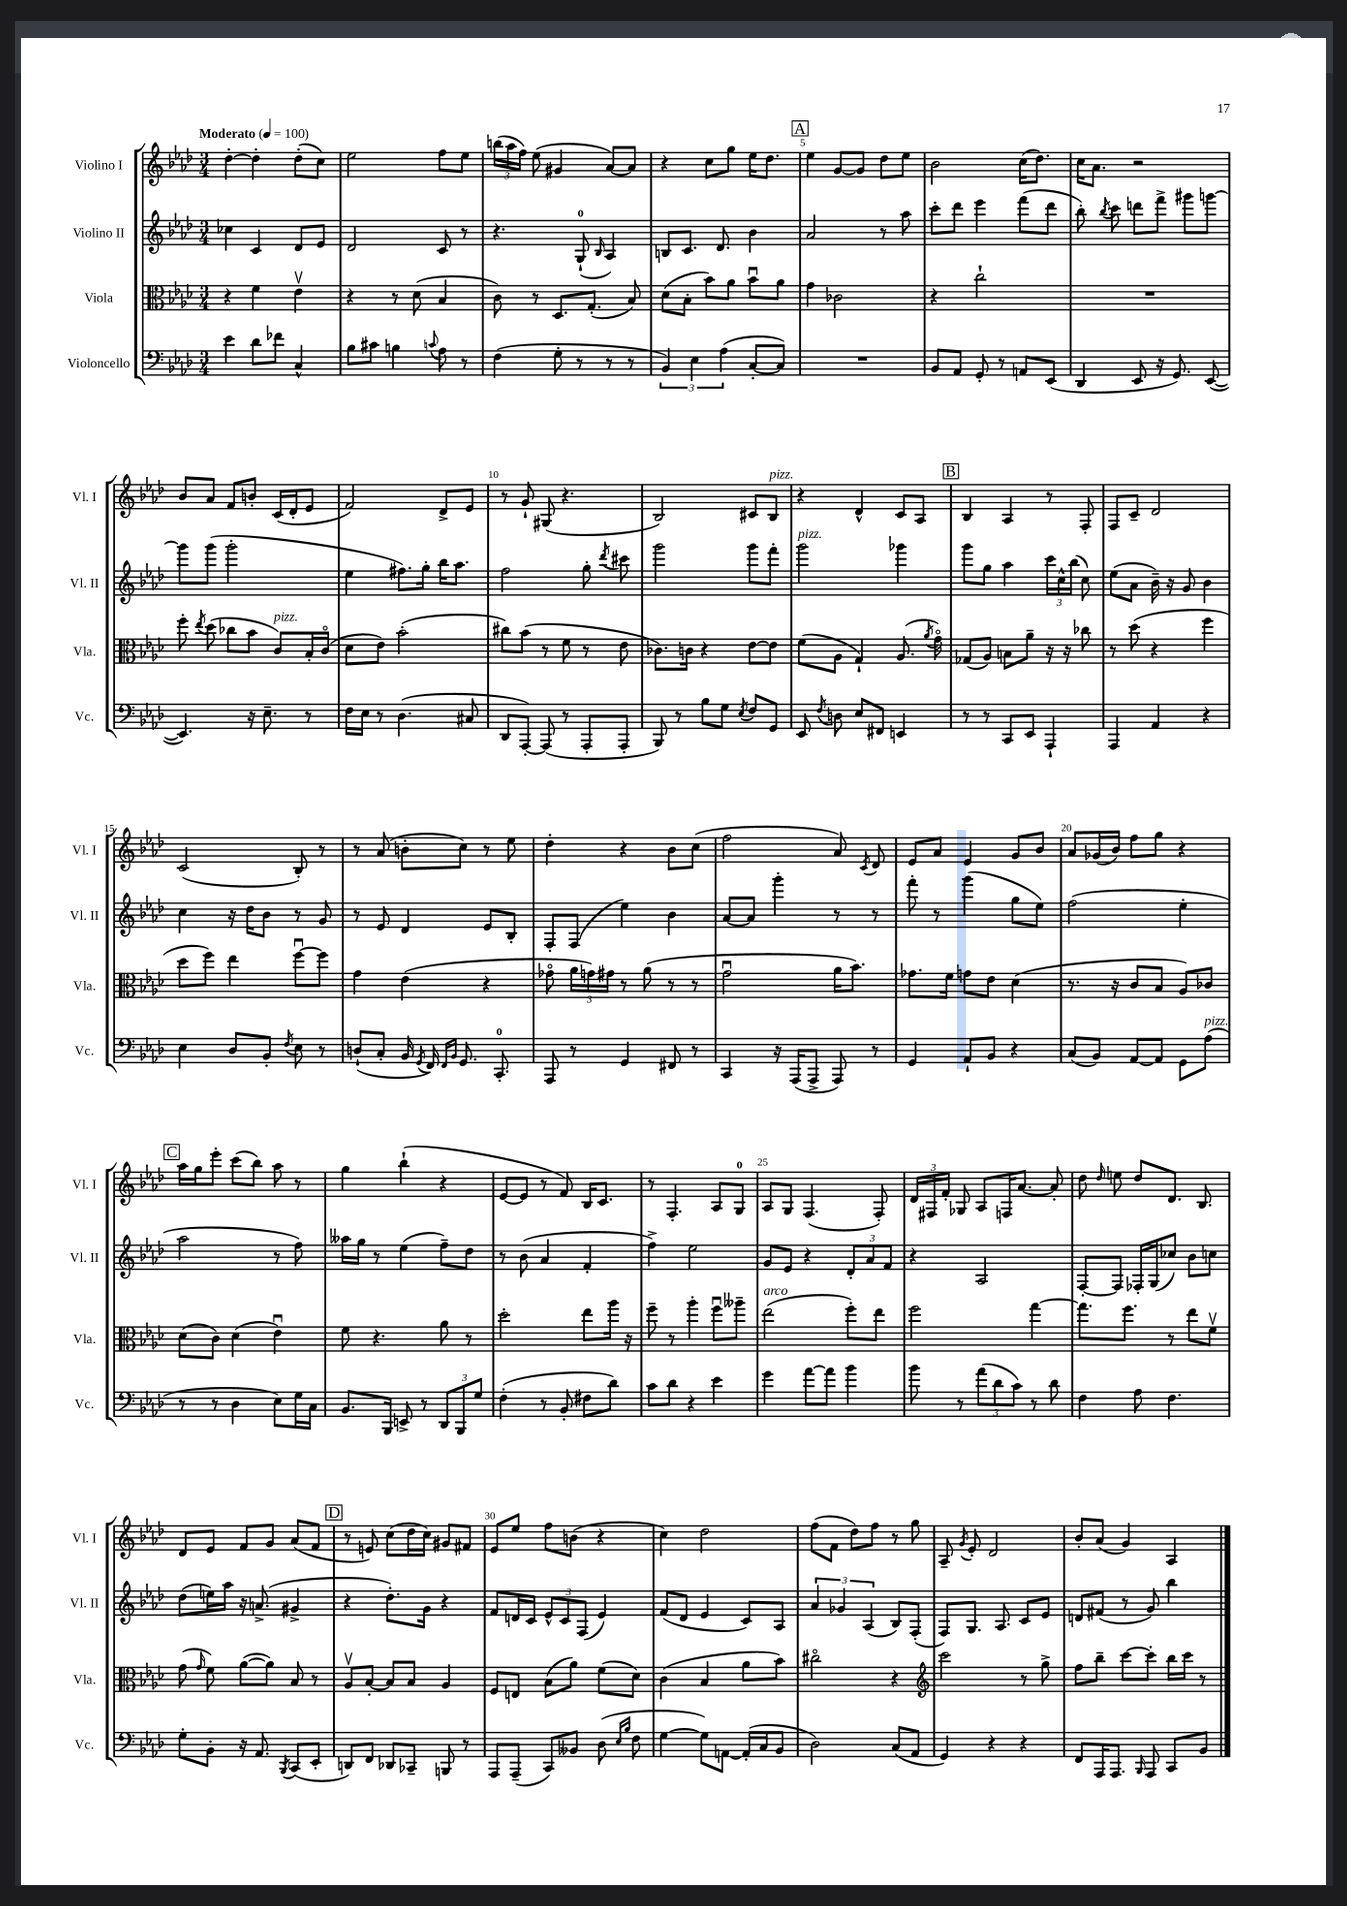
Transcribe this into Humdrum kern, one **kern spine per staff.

**kern	**kern	**kern	**kern
*part4	*part3	*part2	*part1
*staff4	*staff3	*staff2	*staff1
*I"Violoncello	*I"Viola	*I"Violino II	*I"Violino I
*I'Vc.	*I'Vla.	*I'Vl. II	*I'Vl. I
*clefF4	*clefC3	*clefG2	*clefG2
*k[b-e-a-d-]	*k[b-e-a-d-]	*k[b-e-a-d-]	*k[b-e-a-d-]
*M3/4	*M3/4	*M3/4	*M3/4
*MM100	*MM100	*MM100	*MM100
=1	=1	=1	=1
!	!	!	!LO:TX:a:B:t=Moderato
4e-\	4r	4cc-X\	[4dd-'\
8d-\L	4f\	4c/	4dd-'\]
8f-X\J	.	.	.
4C^^/	4e-v\	8d-/L	(8dd-'\L
.	.	8e-/J	8cc\J)
=2	=2	=2	=2
8B-\L	4r	2d-/	2ee-\
8c#X\J	.	.	.
4Bn\	8r	.	.
.	(8d-\	.	.
8qqcn/	.	.	.
8A-\	4B-/	8c/	8ff\L
8r	.	8r	8ee-\J
=3	=3	=3	=3
(4F\	8c\)	4.r	(24bbn\LL
.	.	.	24aa-\
.	.	.	24ff\JJ)
.	8r	.	(8ee-\
8G'\	8.D-/L	.	4g#X/
8r	.	(8G`/	.
.	(8.G'/J	.	.
.	.	16qqB-/	.
8r	.	4A-/)	[8a-/L)
8r	8B-/)	.	8a-/J]
=4	=4	=4	=4
6BB-/)	(8d-\L	8Bn/L	4r
.	8B-'\J	8.c/J	.
6E-\	.	.	.
.	8b-\L)	.	8cc\L
.	.	8.d-/	.
(6A-\	.	.	.
.	8a-\J	.	8gg\J
[8C'/L	8b-u\L	4b-\	16ee-\KL
.	.	.	8.dd-\J
8C/J])	8a-\J	.	.
!!LO:REH:place=s1:t=A
=5	=5	=5	=5
2.r	4g\	2a-/	4ee-\
.	2c-X\	.	[8g/L
.	.	.	8g/J]
.	.	8r	8dd-\L
.	.	8aa-\	8ee-\J
=6	=6	=6	=6
8BB-/L	4r	8ccc'\L	2b-\
8AA-/J	.	8ddd-\J	.
8GG'/	2cc`\	4eee-\	.
8r	.	.	.
8AAn/L	.	(8fff\L	(16cc\KL
.	.	.	8.dd-\J)
(8EE-/J	.	8ddd-\J	.
=7	=7	=7	=7
4DD-/	2.r	8bb-'\)	16cc\KL
.	.	.	8.a-\J
.	.	8qbb-/	.
.	.	8ccc\	.
8EE-/	.	8dddn\L	2r
16r	.	8fff^\J	.
8.GG/)	.	.	.
.	.	8ggg#X\L	.
([8EE-/	.	[8gggn\J	.
!!LO:LB:g=z
=8	=8	=8	=8
4.EE-/])	8ff'\	8ggg\L]	8b-/L
.	8qee-/	.	.
.	(8dd-\	(8ggg\J	8a-/J
.	8cc-X\L	2ggg'\	8f/L
16r	8b-\J	.	8bn'/J
8.E-~\	.	.	.
!	!LO:TX:a:i:t=pizz.	!	!
.	8c/L)	.	(16c/LL
.	.	.	16d-'/J
8r	16B-'/L	.	8e-/J
.	(16c/JJ	.	.
=9	=9	=9	=9
16F\LL	8d-\L	4ee-\	2f/)
16E-\JJ	.	.	.
8r	8e-\J)	.	.
(4.D-\	(2b-'\	8.ff#X\L)	.
.	.	16gg'\Jk	.
.	.	16bb-\KL	8d-^/L
.	.	8.aa-\J	.
8C#X/	.	.	8e-/J
=10	=10	=10	=10
8DD-/L	8cc#X\L)	2ff\	8r
[8AAA-'/J)	(8b-\J	.	8g`/
(8AAA-/]	8r	.	(8G#X/
8r	8f\	.	4.r
8AAA-'/L	8r	8gg'\	.
.	.	8qddd-/	.
8AAA-'/J	8e-\	8ccc#X\	.
=11	=11	=11	=11
8BBB-/)	8.c-X\L)	2ggg\	2B-/)
8r	.	.	.
.	16cn\Jk	.	.
8B-\L	4r	.	.
8G\J	.	.	.
8qE-/	.	.	.
8F/L	[8e-\L	8ggg\L	8c#X/L
!	!	!	!LO:TX:a:i:t=pizz.
8GG/J	8e-\J]	8fff'\J	8B-/J
=12	=12	=12	=12
!	!	!LO:TX:a:i:t=pizz.	!
8EE-/	(8f\L	2ggg\	4r
8qF/	.	.	.
8Dn\	8A-\J	.	.
8E-/L	4G`/)	.	4d-^^/
8FF#X/J	.	.	.
4EEn/	(8.A-/	4ggg-X\	8c/L
.	.	.	8A-/J
.	8qa-/	.	.
.	16g\)	.	.
!!LO:REH:place=s1:t=B
=13	=13	=13	=13
8r	(8G-X/L	8ggg\L	4B-/
8r	8A-/J)	8gg\J	.
8CC/L	8Bn\L	4aa-\	4A-/
8EE-/J	8a-~\J	.	.
4AAA-`/	16r	24ccc\LL	8r
.	.	24cc^^\	.
.	16r	.	.
.	.	(24bb-\JJ	.
.	8cc-X\	8cc\)	8F'/
=14	=14	=14	=14
4AAA-/	8r	(8ee-\L	8F/L
.	(8dd-\	8a-\J	8c~/J
4AA-/	4r	16b-~\)	2d-/
.	.	16r	.
.	.	8g/	.
4r	4ff\	4b-\	.
!!LO:LB:g=z
=15	=15	=15	=15
4E-\	8dd-\L	4cc\	(2c/
.	8ff\J)	.	.
8D-/L	4ee-\	16r	.
.	.	16dd-\KL	.
8BB-'/J	.	8b-\J	.
8qF/	.	.	.
8E-\	[8ffu\L	8r	8B-'/)
8r	8ff\J]	8g/	8r
=16	=16	=16	=16
(8Dn`/L	4g\	8r	8r
8C'/J	.	8e-/	(8a-/
16BB-/	(4e-\	4d-/	8bn'\L
8qGG/	.	.	.
16FF/)	.	.	.
16qqFF/LL	.	.	.
16qqBB-/JJ	.	.	.
8.GG/	.	.	8cc\J)
.	4r	8e-/L	8r
8.CC'/	.	.	.
.	.	8B-'/J	8ee-\
=17	=17	=17	=17
8AAA-/	8g-X\	8F'/L	4dd-'\
8r	24a-\LL	(8F/J	.
.	24gn\)	.	.
.	24g#X\JJ	.	.
4GG/	8r	4ee-\)	4r
.	(8a-\	.	.
8FF#X/	8r	4b-\	8b-\L
8r	8r	.	(8cc\J
=18	=18	=18	=18
4CC/	2gu\	[8a-/L	2ff\
.	.	8a-/J]	.
16r	.	4ggg'\	.
(16AAA-/KL	.	.	.
8AAA-^/J	.	.	.
8AAA-/)	16a-\KL	8r	8a-/)
.	8.b-\J)	.	.
.	.	.	8qc/
8r	.	8r	8d-/
=19	=19	=19	=19
4GG/	8.g-X\L	8fff'\	8e-/L
.	.	8r	8a-/J
.	16f\Jk	.	.
8AA-`/L	8gn\L	(4ggg\	4e-/
8BB-/J	8e-\J	.	.
4r	(4d-\	8gg\L	8g/L
.	.	8ee-\J)	8b-/J
=20	=20	=20	=20
(8C/L	8.r	(2ff\	8a-/L
8BB-/J)	.	.	(16g-X/L
.	16r	.	16b-/JJ)
[8AA-/L	8c/L	.	8ff\L
8AA-/J]	8B-/J	.	8gg\J
8GG\L	8A-/L)	4ee-'\	4r
!LO:TX:a:i:t=pizz.	!	!	!
(8A-\J	8c-X/J	.	.
!!LO:LB:g=z
!!LO:REH:place=s1:t=C
=21	=21	=21	=21
8r	(8d-\L	2aa-\	16aa-\LL
.	.	.	16gg\J
8r	8c\J)	.	8eee-'\J
4D-\	(4d-\	.	(8ccc\L
.	.	.	8bb-\J)
8E-\L)	4e-u\)	8r	8aa-\
16G\L	.	8ff\)	8r
16C\JJ	.	.	.
=22	=22	=22	=22
8.BB-/L	8f\	16aa--X\LL	4gg\
.	.	16gg\JJ	.
.	4.r	8r	.
16BBB-/Jk	.	.	.
8EEn^/	.	(4ee-\	(4bb-`\
8r	.	.	.
12DD-/L	8a-\	8ff~\L)	4r
12BBB-/	.	.	.
.	8r	8dd-\J	.
12G/J	.	.	.
=23	=23	=23	=23
(4F'\	2dd-'\	8r	[8e-/L
.	.	(8b-\	8e-/J]
8r	.	4a-/	8r
8BB-'/	.	.	8f/)
8F#X\L	8ee-\L	4f'/	16B-/KL
.	.	.	8.c/J
8d-\J)	16aa-\Jk	.	.
.	16r	.	.
=24	=24	=24	=24
8c\L	8ff~\	4ff^\)	8r
8d-\J	8r	.	4.F'/
4r	4aa-'\	2ee-\	.
4e-\	8ffu\L	.	8A-/L
.	8aa--X~\J	.	8G/J
=25	=25	=25	=25
!	!LO:TX:a:i:t=arco	!	!
4g\	(2ee-\	8g/L	8A-/L
.	.	8e-/J	8G/J
[8a-\L	.	4r	(4.F/
8a-\J]	.	.	.
4b-\	8ff'\L)	12d-'/L	.
.	.	12a-/	.
.	8ee-\J	.	8F'/)
.	.	12f/J	.
=26	=26	=26	=26
8b-\	2ff\	4r	24d-/LL
.	.	.	24F#X/
.	.	.	24f'/JJ
8r	.	.	8G-X/
(12a-\L	.	2A-/	8A-/L
12d-\	.	.	.
.	.	.	16Fn/K
12c\J)	.	.	.
.	.	.	[8.a-/J
8r	[4gg\	.	.
8d-\	.	.	8a-'/]
=27	=27	=27	=27
4F\	8.gg\L]	[8F'/L	8dd-\
.	.	.	16qqdd-/
.	.	8F/J]	8een\
.	8.ff\J	.	.
8A-\	.	16F-X'/LL	8dd-/L
.	.	(16G/J	.
4.F\	8r	8cc-X/J)	8.d-/J
.	8ee-\L	8b-\L	.
.	.	.	8.B-/
.	8fv\J	8ccn\J	.
!!LO:LB:g=z
=28	=28	=28	=28
8G'\L	(8g\	(8dd-\L	8d-/L
.	16qqg/	.	.
8BB-'\J	8f\)	16een\L)	8e-/J
.	.	16aa-\JJ	.
16r	([8a-\L	16r	8f/L
8.AA-/	.	(8.an^/	.
.	8a-\J])	.	8g/J
8qBBB-/	.	.	.
(8CC/L	8B-/	4g#X^/	(8a-/L
8EE-'/J	8r	.	8f/J
!!LO:REH:place=s1:t=D
=29	=29	=29	=29
8DDn/L)	8A-v/L	4r	8r
8FF/J	[8B-'/J	.	8en/)
8DD-X/L	8B-/L]	8.dd-'\L)	(8cc\L
8CC-X~/J	8B-/J	.	16dd-\L
.	.	16g\Jk	16cc\JJ)
8BBBn/	4A-/	4r	8g#X/L
8r	.	.	8f#X/J
=30	=30	=30	=30
8AAA-/L	8F/L	8f/L	8e-/L
(8AAA-~/J	8En/J	16dn/L	8ee-/J
.	.	16c/JJ	.
8CC/L)	(8B-\L	12e-^^/L	8ff\L
.	.	12c/	.
8BB--X/J	8a-\J)	.	(8bn\J
.	.	(12F/J	.
(8D-\	(8f\L	4e-/)	4r
16qqE-/LL	.	.	.
16qqB-/JJ	.	.	.
8F\	8d-\J)	.	.
=31	=31	=31	=31
[4G\	(4c\	(8f/L	4cc\)
.	.	8d-/J	.
8G\L])	4B-/	4e-/	2dd-\
[8AAn\J	.	.	.
(16AA'/LL]	8a-\L	8c/L)	.
16C/J	.	.	.
8BB-/J	8b-\J)	8A-/J	.
=32	=32	=32	=32
2D-\)	2cc#X\	6a-/	(8ff\L
.	.	.	8f\J
.	.	6g-X/	.
.	.	.	8dd-\L)
.	.	(6A-/	.
.	.	.	8ff\J
(8C/L	4r	8B-/L)	8r
8AA-/J	.	(8F'/J	8gg\
=33	=33	=33	=33
*	*clefG2	*	*
4GG/)	2ccc\	8F/L)	8A-~/
.	.	.	8qg/
.	.	8.G/J	8e-'/
4r	.	.	2d-/
.	.	8.A-/	.
4r	8r	8c/L	.
.	8gg^\	8e-/J	.
=34	=34	=34	=34
8FF/L	8ff\L	8dn/L	8b-'/L
16AAA-/K	8bb-~\J	(8f#X/J	(8a-/J
8.AAA-/J	.	.	.
.	[8ccc\L	8r	4g/)
16qqBBB-/	.	.	.
8AAA-/	8ccc'\J]	8g/)	.
8CC/L	16bb-\LL	4bb-\	4A-/
.	16ccc\JJ	.	.
8BB-/J	8r	.	.
==	==	==	==
*-	*-	*-	*-
